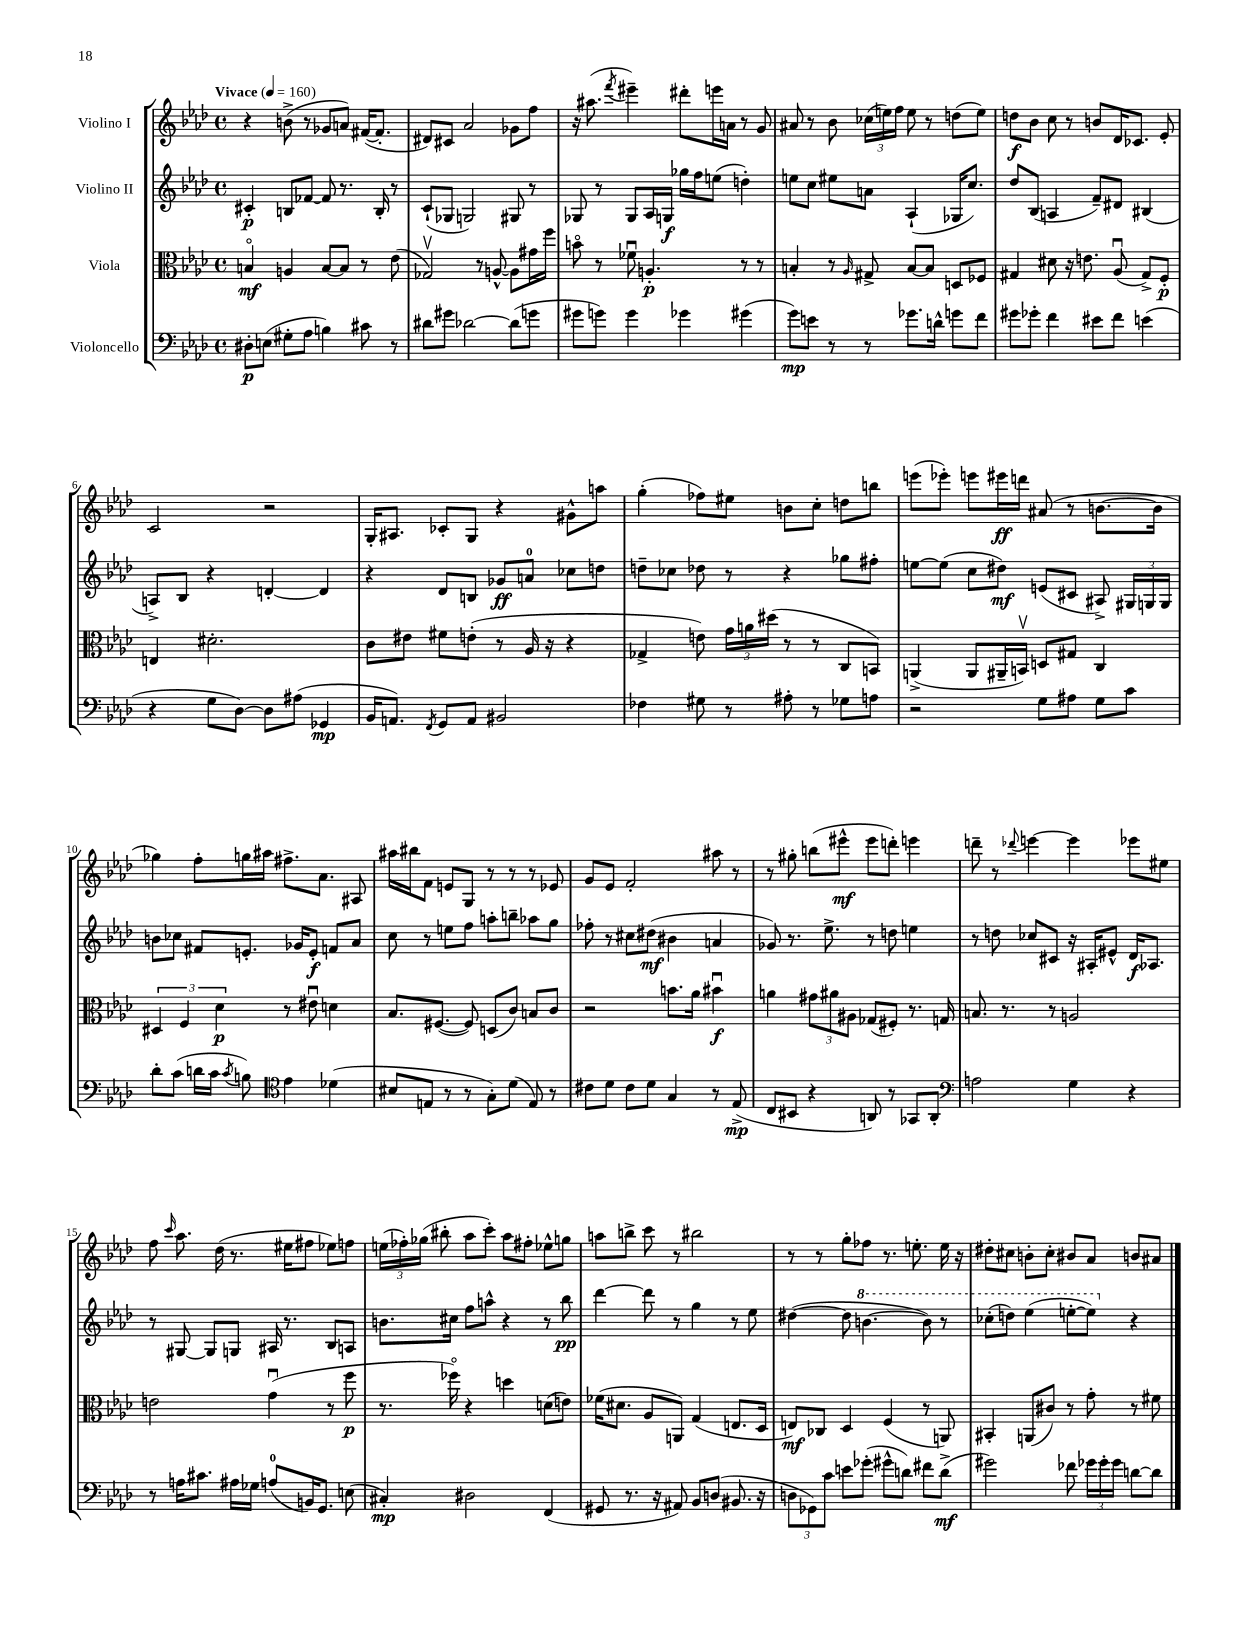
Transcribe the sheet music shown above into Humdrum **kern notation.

**kern	**kern	**kern	**kern
*staff4	*staff3	*staff2	*staff1
*clefF4	*clefC3	*clefG2	*clefG2
*k[b-e-a-d-]	*k[b-e-a-d-]	*k[b-e-a-d-]	*k[b-e-a-d-]
*M4/4	*M4/4	*M4/4	*M4/4
*met(c)	*met(c)	*met(c)	*met(c)
*MM160	*MM160	*MM160	*MM160
8D#'	4Bo	4c#'	4r
(8E	.	.	.
8G#'	4A	8B	(8b^
8A-	.	[8f-	8r
4B)	[8B	8f-]	8g-
.	8B]	8.r	8a)
8c#	8r	.	([16f#
.	.	16B'	8.f#']
8r	(8e-	8r	.
=	=	=	=
8d#	2G-v)	(8c`	8d#)
8g#	.	8G-	8c#
[2d-	.	2G)	2a-
.	8r	.	.
.	[8A^^	.	.
(8d-]	8A]	8G#	8g-
8g	16g#	8r	8ff
.	16ff	.	.
=	=	=	=
8g#	8bo	8G-	16r
.	.	.	(8.aa#
8g)	8r	8r	.
.	.	.	8qfff
4g	8f-u	8G-	4eee#~)
.	4.A'	16A-	.
.	.	16G	.
4g-	.	16gg-	8ddd#'
.	.	16ff	.
.	.	(8ee	16eee
.	.	.	16a
(4g#	8r	4dd')	8r
.	8r	.	8g
=	=	=	=
8g)	4B'	8ee	8a#
8e	.	8cc	8r
8r	8r	8ee#	8b-
.	16qqA-	.	.
8r	8G#^	8a	(24cc-
.	.	.	24ee)
.	.	.	24ff
8.g-	[8B	(4A-`	8ee
.	8B]	.	8r
16d^^	.	.	.
8g	8D	16G-	(8dd
.	.	8.cc)	.
8f	8F-	.	8ee)
=	=	=	=
8g#	4G#	8dd-	8dd
8g-'	.	(8B-	8b-
4f	8d#	4A	8cc
.	16r	.	8r
.	8.e	.	.
8e#	.	8f~)	8b
8f	(8A-u	8d#	16d-
.	.	.	8.c-
(4e	8G#^)	(4B#	.
.	8F'	.	8e-'
=	=	=	=
4r	4E	8A^)	2c
.	.	8B-	.
8G	2.d#'	4r	.
[8D-)	.	.	.
8D-]	.	[4d'	2r
(8A#	.	.	.
4GG-	.	4d]	.
=	=	=	=
16BB-	8c	4r	16G'
8.AA)	.	.	8.A#
.	8e#	.	.
8qFF	.	.	.
8GG	8f#	8d-	8c-'
8AA	(8e'	8B	8G
2BB#	8r	8g-	4r
.	16A-	8a	.
.	16r	.	.
.	4r	8cc-	8g#^^
.	.	8dd	8aa
=	=	=	=
4F-	4G-^	8dd~	(4gg'
.	.	8cc-	.
8G#	8e)	8dd-	8ff-)
8r	24g	8r	8ee#
.	24a	.	.
.	(24dd#	.	.
8A#'	8r	4r	8b
8r	8r	.	8cc'
8G-	8C	8gg-	8dd
8A	8BB)	8ff#'	8bb
=	=	=	=
2r	(4AA^	[8ee	(8eee
.	.	(8ee]	8eee-')
.	8AA	8cc	8eee
.	16AA#~	8dd#)	16eee#
.	16BBv)	.	16ddd
8G	8D	(8e	(8a#
8A#	8G#	8c#	8r
8G	4C	8A#^)	[8.b
8c	.	24G#	.
.	.	24G	.
.	.	.	16b]
.	.	24G	.
=	=	=	=
8d-'	6D#	8b	4gg-)
(8c	.	8cc-	.
.	6F	.	.
16d	.	8f#	8ff'
16c	.	.	.
.	6d-	.	.
8qc	.	.	.
8B)	.	8.e'	16gg
.	.	.	16aa#
*clefC4	*	*	*
4e-	8r	.	8.ff#^
.	.	16g-	.
.	8e#u	8e'	.
.	.	.	8.a-
(4d-	4d	8f	.
.	.	8a-	8A#
=	=	=	=
8B#	8.B-	8cc	16aa#
.	.	.	16bb#
8E	.	8r	8f
.	([8.F#	.	.
8r	.	8ee	8e
8r	8F#])	8ff	8G
8G')	(8D	8aa'	8r
(8d-	8c)	8bb~	8r
8E)	8B	8aa-	8r
8r	8c	8gg	8e-
=	=	=	=
8c#	2r	8ff-'	8g
8d-	.	8r	8e-
8c#	.	8cc#	2f'
8d-	.	(8dd#	.
4G	8.b	4b#	.
.	16a-	.	.
8r	4b#u	4a	8aa#
(8E-^	.	.	8r
=	=	=	=
8C	4a	8g-)	8r
8BB#	.	8.r	8gg#'
4r	12g#	.	(8bb
.	.	8.ee-^	.
.	12a#	.	.
.	.	.	8eee#^^
.	12A#	.	.
8AA)	(8G-	8r	8eee#
8r	8F#')	8dd	8ddd')
8GG-	8.r	4ee	4eee
8AA'	.	.	.
.	16G	.	.
=	=	=	=
*clefF4	*	*	*
2A	8.B	8r	8ddd~
.	.	8dd	8r
.	8.r	.	.
.	.	.	8qqddd-
.	.	8cc-	[4eee
.	8r	8c#	.
4G	2A	16r	4eee]
.	.	16A#'	.
.	.	8e#^^	.
4r	.	16d-	8eee-
.	.	8.A-	.
.	.	.	8ee#
=	=	=	=
8r	2e	8r	8ff
.	.	.	16qqccc
16A	.	[8G#	8.aa-
8.c#	.	.	.
.	.	8G#]	.
.	.	.	(16dd-
16A#	.	8G	8.r
16G-	.	.	.
(8A	(4gu	16A#	.
.	.	8.r	16ee#
16BB)	.	.	8ff#
8.GG	.	.	.
.	8r	8B-	8ee-)
(8E	8ff	8A	8ff
=	=	=	=
4C#')	8.r	8.b	(24ee
.	.	.	24ff-')
.	.	.	(24gg-
.	.	.	8bb#'
.	16ff-o)	16cc#	.
2D#	4r	8ff	8aa-
.	.	8aa^^	8ccc')
.	4dd	4r	8aa-
.	.	.	8ff#'
(4FF	(8d	8r	8ee-^^
.	8e)	8bb-	8gg
=	=	=	=
8GG#	(16f-	[4ddd-	8aa
.	8.d#	.	.
8.r	.	.	8bb^
.	8A-	8ddd-]	8ccc
16r	.	.	.
8AA#)	8AA)	8r	8r
8BB-	(4G	4gg	2bb#
(8D	.	.	.
8.BB#	8.E	8r	.
.	.	8ee-	.
16r	16D-	.	.
=	=	=	=
12D	8E)	([4dd#	8r
12GG-)	.	.	.
.	8C-	.	8r
12c	.	.	.
8e	4D-	8dd#]	8gg'
(8g-'	.	[4.bb	8ff-
8g#^^	(4F	.	8.r
8d)	.	.	.
.	.	.	8.ee'
8f#	8r	8bb])	.
(8d^	8AA)	8r	16ee
.	.	.	16r
=	=	=	=
2g#)	4BB#'	(8ccc-'	8dd#'
.	.	8ddd)	8cc#
.	(8AA	(4eee-	8b'
.	8c#)	.	8cc#'
8f-	8r	[8eee'	8b#
24g-	8g'	8eee])	8a-
24g-'	.	.	.
24g-	.	.	.
[8d	8r	4r	8b
8d]	8f#	.	8a#
==	==	==	==
*-	*-	*-	*-
